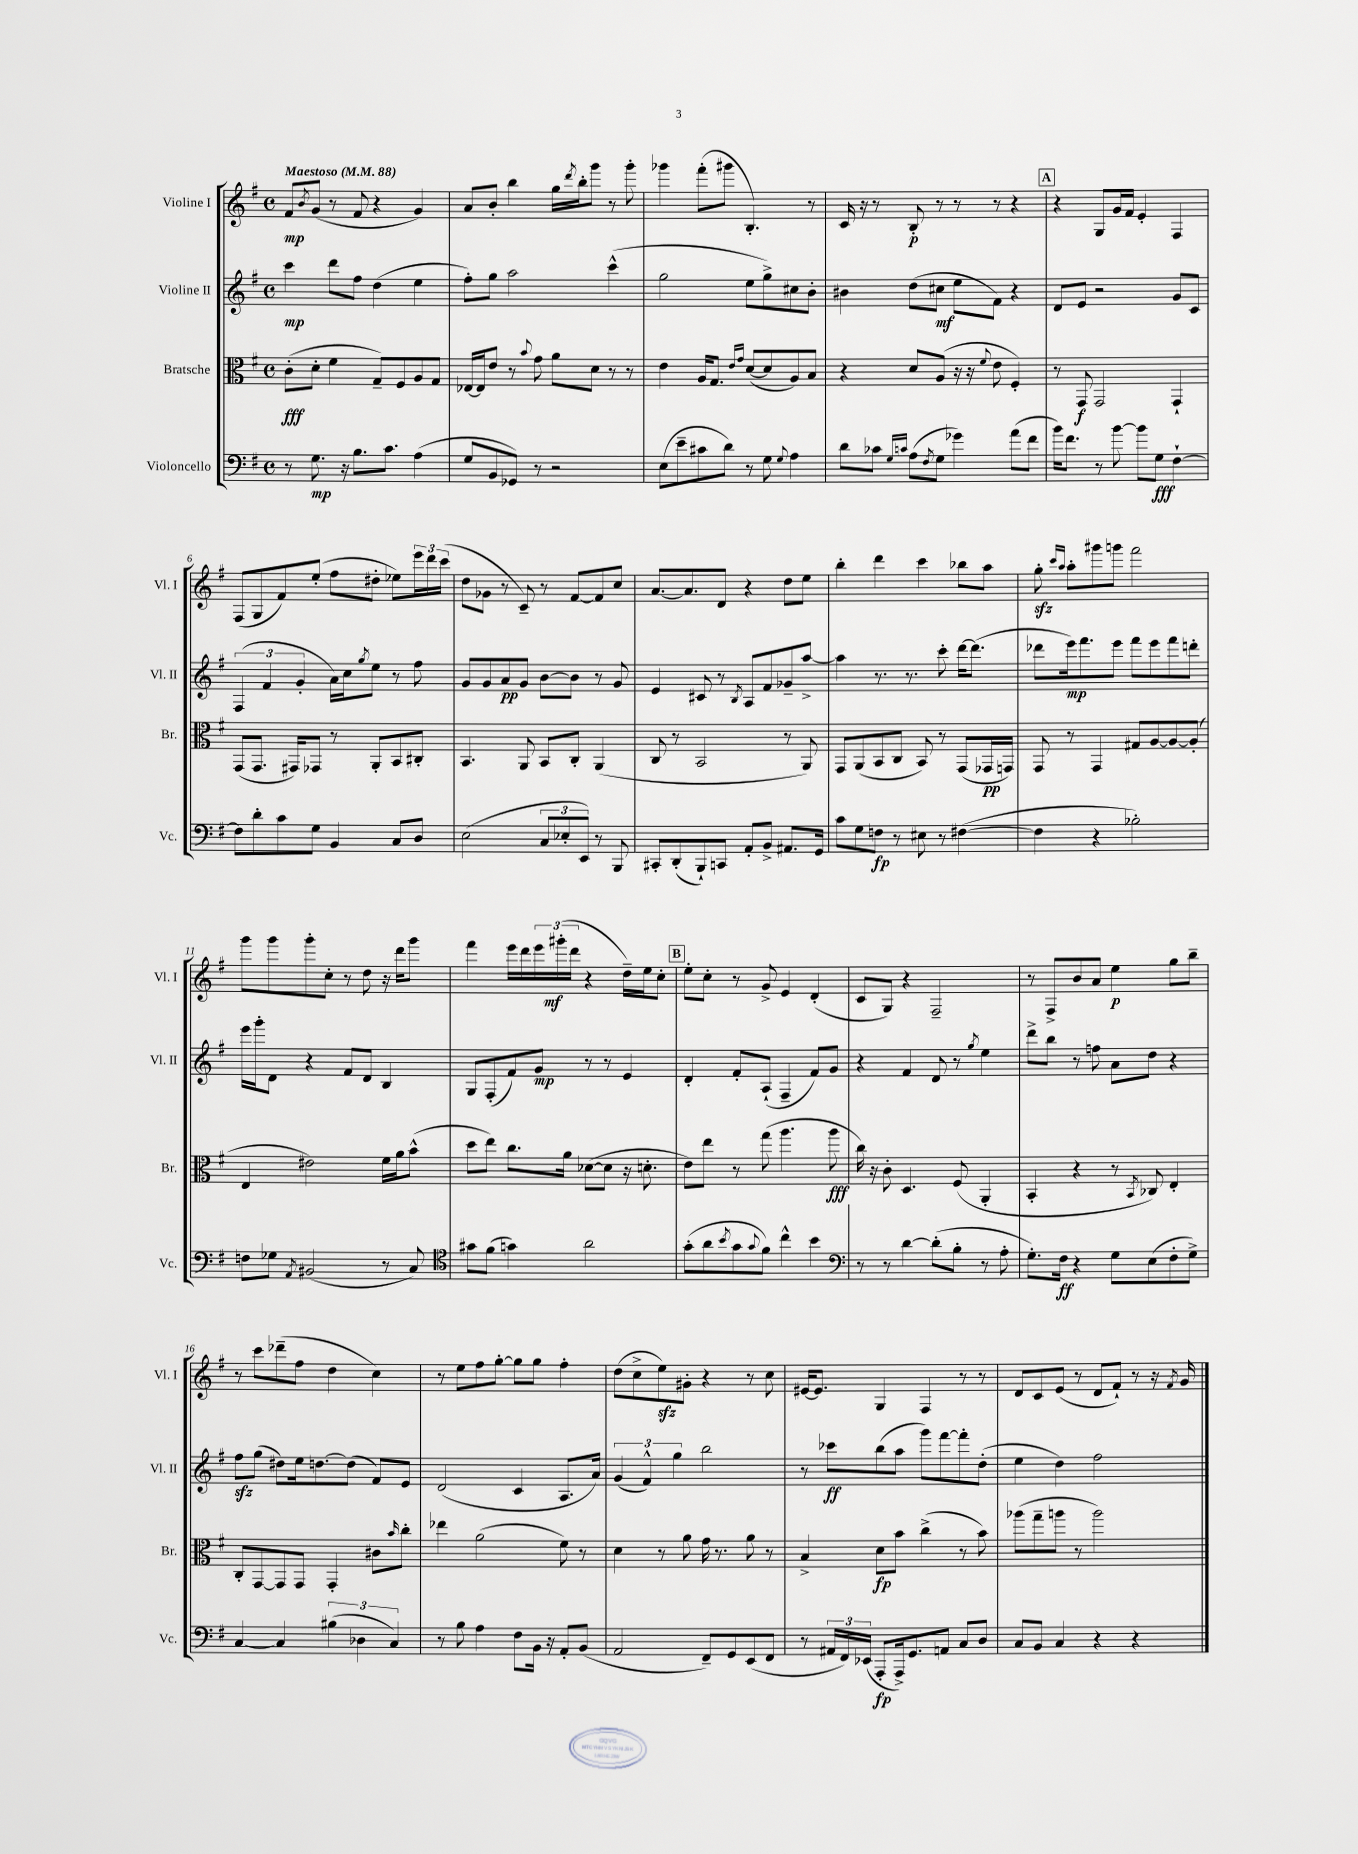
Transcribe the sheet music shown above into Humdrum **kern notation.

**kern	**kern	**kern	**kern
*staff4	*staff3	*staff2	*staff1
*clefF4	*clefC3	*clefG2	*clefG2
*k[f#]	*k[f#]	*k[f#]	*k[f#]
*M4/4	*M4/4	*M4/4	*M4/4
*met(c)	*met(c)	*met(c)	*met(c)
*MM88	*MM88	*MM88	*MM88
8r	(8c'	4ccc	8f#
.	.	.	8qb
8.G	8d'	.	(8g
.	4f#	8ddd	8r
16r	.	.	.
8.B	.	8ff#	8f#
.	8G~)	(4dd	4r
8.c	.	.	.
.	8F#	.	.
(4A	8A	4ee	4g)
.	8G	.	.
=	=	=	=
8G	[16E-	8ff#')	8a
.	16E-]	.	.
8BB	8e	8gg	8b'
8GG-)	8r	2aa	4bb
.	8qqb	.	.
8r	8g	.	.
2r	8a	.	16gg
.	.	.	8qddd
.	.	.	16bb'
.	8d	.	8ggg
.	8r	(4ccc^^	8r
.	8r	.	8ggg'
=	=	=	=
(8E	4e	2gg	4ggg-
8e~	.	.	.
8c#	16A	.	(8fff#'
.	8.G	.	.
8d)	.	.	8ggg#
.	16qqe	.	.
.	16qqg	.	.
8r	([8d	8ee	4.B')
8G	8d]	8gg^)	.
8qqG	.	.	.
4A	8A)	8cc#	.
.	8B	8b'	8r
=	=	=	=
8d	4r	4b#	16c
.	.	.	16r
8c-	.	.	8r
16qqG	.	.	.
16qqc	.	.	.
(8A	8d	(8dd	8B'
8qF#	.	.	.
8G	(8A	8cc#	8r
4g-)	16r	8ee	8r
.	16r	.	.
.	8qqf#	.	.
.	8e	8f#)	8r
(8a	4F#')	4r	4r
8f#	.	.	.
=	=	=	=
16b)	8r	8d	4r
8.f#	.	.	.
.	8GG	8e	.
8r	2GG	2r	8G
[8b	.	.	16g
.	.	.	16f#
8b]	.	.	4e'
8G	.	.	.
[4F#`	4GG`	8g	4F#
.	.	8c	.
=	=	=	=
8F#]	(8GG	(6F#	(8F#
8d'	8.GG	.	8G
.	.	6f#	.
8c	.	.	8f#)
.	16GG#)	.	.
.	.	6g'	.
8G	8GG-	.	(8ee'
4BB	8r	16a)	8ff#
.	.	16cc	.
.	.	8qgg	.
.	8AA'	8ee	8dd#'
8C	8BB	8r	8ee-)
8D	8C#'	8ff#	24eee
.	.	.	24ddd
.	.	.	(24ccc
=	=	=	=
(2E	4.BB	8g	8dd
.	.	8g	8g-
.	.	8a	8r
.	8AA	8g	8c~)
12C	8BB	[8b	8r
12E-'	.	.	.
.	8C'	8b]	[8f#
12EE)	.	.	.
8r	(4AA	8r	8f#]
8BBB	.	8g	8cc
=	=	=	=
8CC#'	8C	4e	[8.a
(8DD'	8r	.	.
.	.	.	8.a]
8BBB`)	2BB	8c#	.
8CC	.	8r	8d
.	.	8qB	.
8AA'	.	8A	4r
8BB^	.	8f#	.
8.AA#	8r	8g-~	8dd
.	8AA)	[8aa^	8ee
16GG	.	.	.
=	=	=	=
8c	8GG	4aa]	4bb'
8G	(8AA	.	.
8F	8BB	8.r	4ddd
8r	8C	.	.
.	.	8.r	.
8E#	8BB)	.	4ccc
8r	8r	8ccc'	.
([4F#	(8GG	[16ddd	8bb-
.	.	(8.ddd]	.
.	16GG-	.	8aa
.	16GG)	.	.
=	=	=	=
4F#]	8GG	8ddd-	8gg'
.	.	.	16qqccc
.	.	.	16qqaa
.	8r	16eee)	8aa'
.	.	8.fff#	.
4r	4GG	.	8ggg#
.	.	8eee	8ggg
2B-')	8G#	8fff#	2fff#
.	[8A	8eee	.
.	8A_	8fff#	.
.	(8A']	8ddd'	.
=	=	=	=
8F	4E	16eee	8ggg
.	.	16ggg'	.
8G-	.	8d	8ggg
8qAA	.	.	.
(2BB#	2e#)	4r	8ggg'
.	.	.	8cc'
.	.	8f#	8r
.	.	8d	8dd
8r	16f#	4B	16r
.	16a	.	16ddd
8C)	(8b^^	.	8ggg
=	=	=	=
*clefC4	*	*	*
8g#	8dd	8G	4fff#
(8f#	8ee)	(8F#'	.
4g)	8.cc	8f#)	16eee
.	.	.	16ddd
.	.	8g	24eee
.	.	.	(24ggg#'
.	16a	.	.
.	.	.	24ddd
2a	([8d-	8r	4r
.	8d-]	8r	.
.	16r	4e	16dd~)
.	8.d'	.	16ee
.	.	.	8cc'
=	=	=	=
(8g'	8e)	4d'	8ee'
8a	8ee	.	8cc'
8qb	.	.	.
8g	8r	8f#'	8r
8qqg	.	.	.
8f#)	(8gg	(8A`	8g^
4cc^^	4.aa	4F#~	4e
4b	.	8f#)	(4d'
.	8aa	8g	.
=	=	=	=
*clefF4	*	*	*
8r	16cc)	4r	8c
.	16r	.	.
8r	8c'	.	8G)
[4d	4.D	4f#	4r
(8d']	.	8d	2F#~
8B'	(8F#	8r	.
.	.	8qgg	.
8r	4AA'	4ee	.
8A'	.	.	.
=	=	=	=
8.G')	4BB'	8ddd^	8r
.	.	8bb	8F#^
16F#	.	.	.
4r	4r	8r	8b
.	.	8ff	8a
8G	8r	8a	4ee
.	8qBB	.	.
(8E	8C-)	8dd	.
8F#'	4E'	4r	8gg
8G^)	.	.	8bb~
=	=	=	=
[4C	8C'	8ff#	8r
.	[8GG	(8gg	8ccc
4C]	8GG]	8dd#)	(8ddd-~
.	8GG	16ee	8ff#
.	.	[8.dd	.
(6B#	4GG'	.	4dd
.	.	(8dd]	.
6D-	.	.	.
.	8c#	8f#)	4cc)
6C)	.	.	.
.	16qqb	.	.
.	8cc'	8e	.
=	=	=	=
8r	4ee-	(2d	8r
8B	.	.	8ee
4A	(2a	.	8ff#
.	.	.	[8gg'
8F#	.	4c	8gg]
16BB	.	.	8gg
16r	.	.	.
8AA'	8f#)	8.A	4ff#'
(8BB	8r	.	.
.	.	16a)	.
=	=	=	=
2AA	4d	(6g	(8dd
.	.	.	8cc^
.	.	6f#^^)	.
.	8r	.	8ee)
.	.	6gg	.
.	8a	.	8g#'
8FF#~)	16g	2bb	4r
.	8.r	.	.
8GG	.	.	.
(8EE	8a	.	8r
8FF#	8r	.	8cc
=	=	=	=
8r	4B^	8r	[16e#
.	.	.	8.e#]
24AA#	.	8ccc-	.
24FF#)	.	.	.
(24EE-	.	.	.
8AAA'	8d	(8bb	4G
16AAA^)	8b	8aa	.
8.GG	.	.	.
.	(4cc^	8ggg)	4F#
8AA	.	[8fff#	.
8C	8r	8fff#']	8r
8D	8b)	(8dd'	8r
=	=	=	=
8C	(8aa-	4ee	8d
8BB	8gg~	.	8c
4C	8aa	4dd)	(8e
.	8r	.	8r
4r	2aa)	2ff#	8d
.	.	.	8f#`)
4r	.	.	8r
.	.	.	16r
.	.	.	8qf#
.	.	.	16g
==	==	==	==
*-	*-	*-	*-
